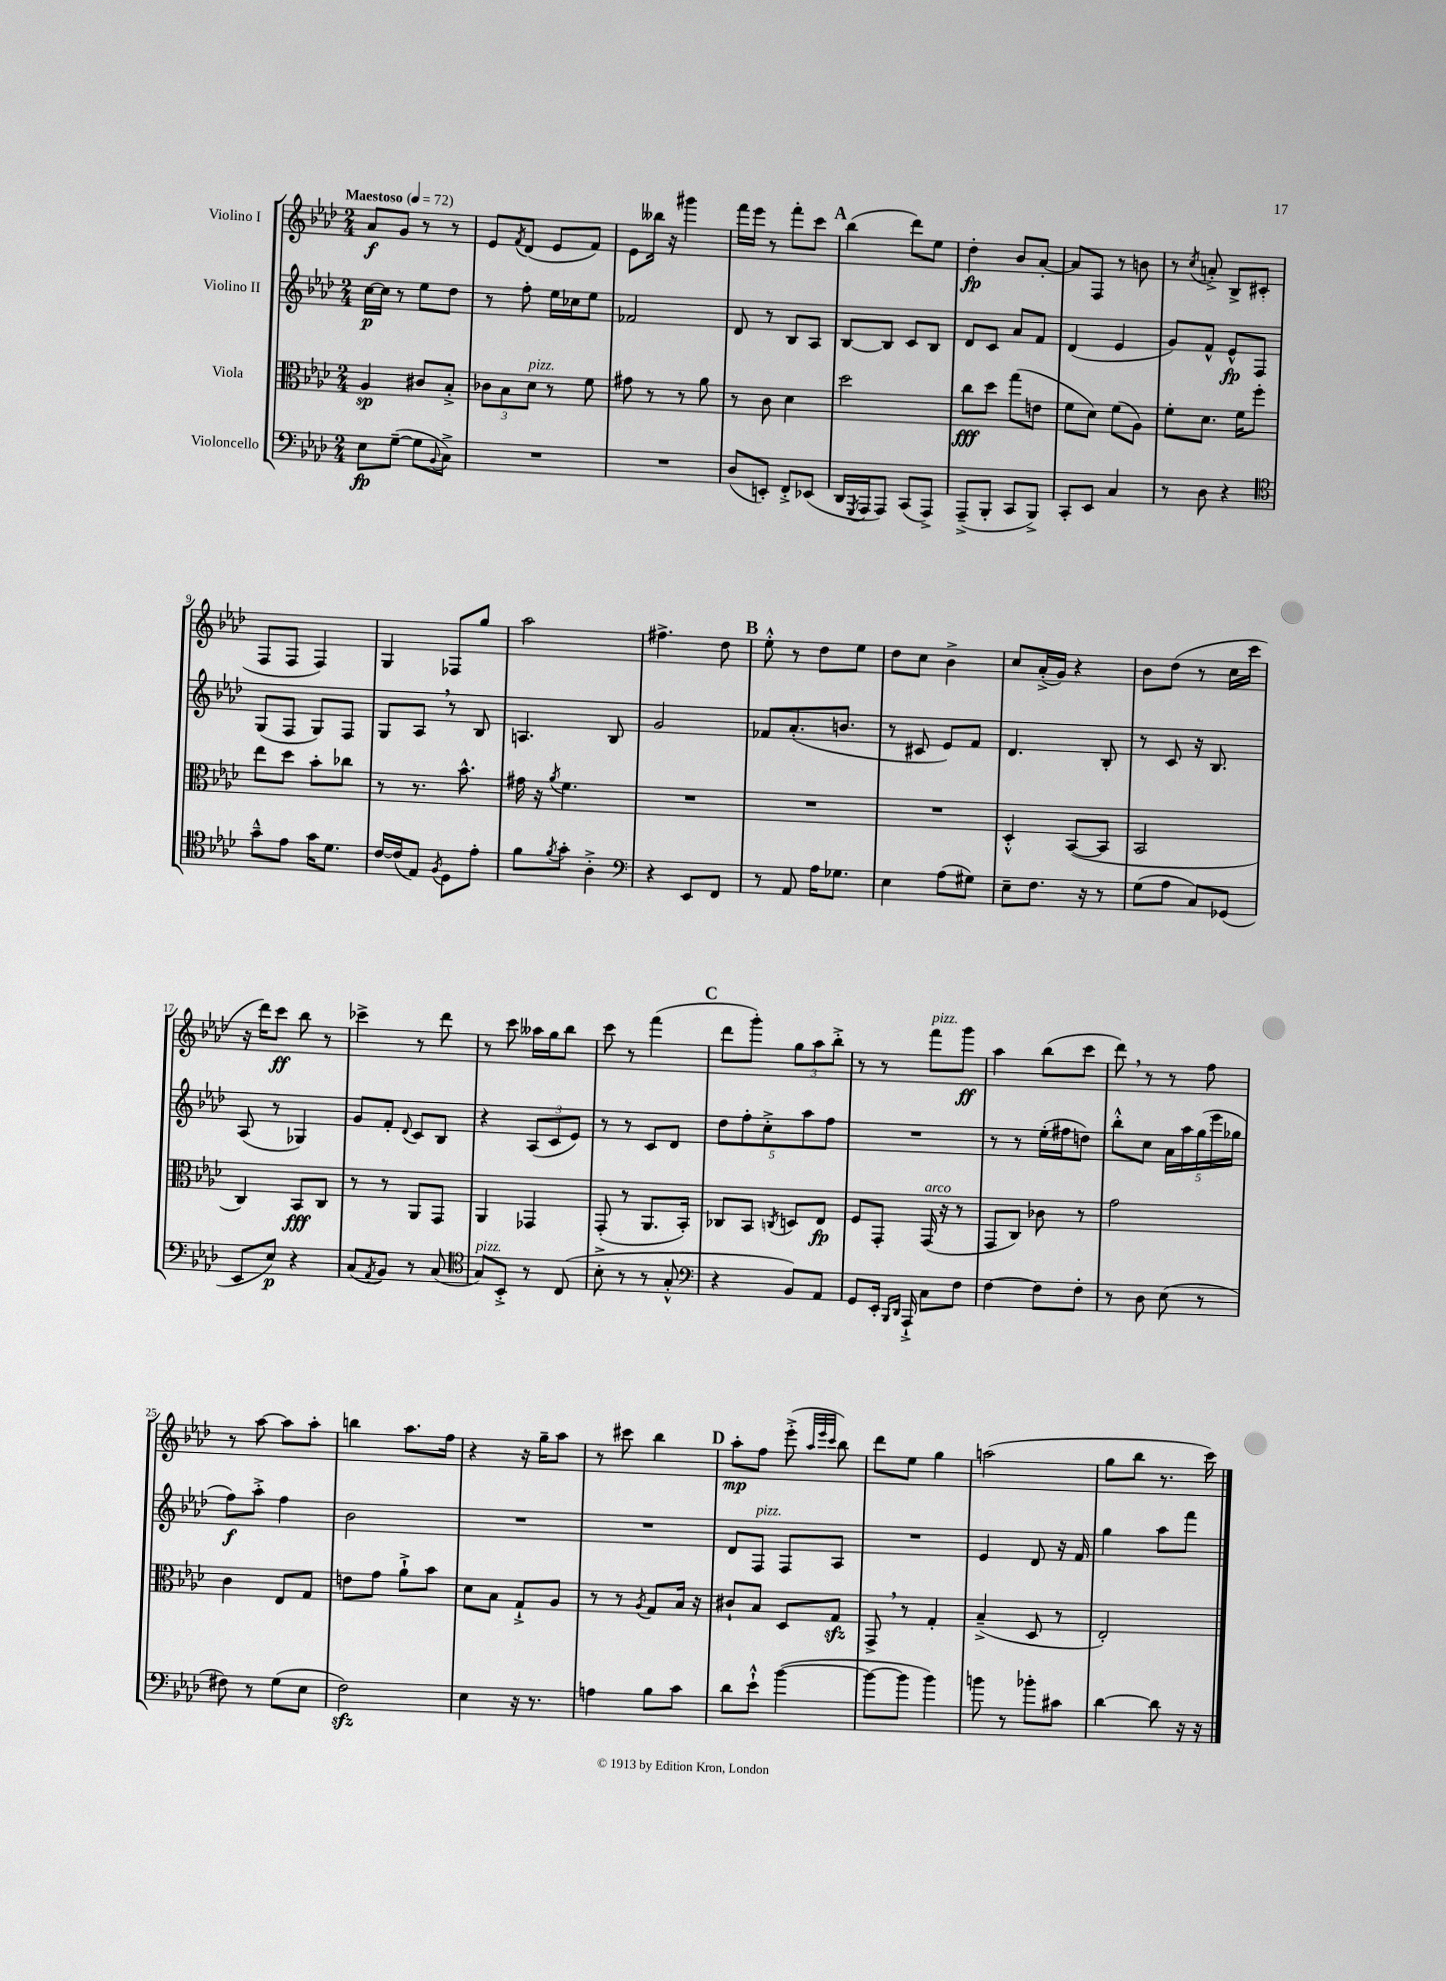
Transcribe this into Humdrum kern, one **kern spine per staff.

**kern	**dynam	**kern	**dynam	**kern	**dynam	**kern	**dynam
*part4	*part4	*part3	*part3	*part2	*part2	*part1	*part1
*staff4	*staff4	*staff3	*staff3	*staff2	*staff2	*staff1	*staff1
*I"Violoncello	*	*I"Viola	*	*I"Violino II	*	*I"Violino I	*
*clefF4	*	*clefC3	*	*clefG2	*	*clefG2	*
*k[b-e-a-d-]	*	*k[b-e-a-d-]	*	*k[b-e-a-d-]	*	*k[b-e-a-d-]	*
*M2/4	*	*M2/4	*	*M2/4	*	*M2/4	*
*MM72	*	*MM72	*	*MM72	*	*MM72	*
=1	=1	=1	=1	=1	=1	=1	=1
!	!	!	!	!	!	!LO:TX:a:B:t=Maestoso	!
8E-\L	fp	4A-/	sp	[16cc\LL	p	8a-/L	f
.	.	.	.	16cc\JJ]	.	.	.
([8G~\J	.	.	.	8r	.	8g/J	.
8G\L]	.	8c#X/L	.	8ee-\L	.	8r	.
8qqBB-/	.	.	.	.	.	.	.
8C^\J)	.	8B-'^/J	.	8dd-\J	.	8r	.
=2	=2	=2	=2	=2	=2	=2	=2
2r	.	12c-X\L	.	8r	.	8e-/L	.
.	.	12B-\	.	.	.	.	.
.	.	.	.	.	.	8qf/	.
.	.	.	.	8ff'\	.	(8d-/J	.
!	!	!LO:TX:a:i:t=pizz.	!	!	!	!	!
.	.	12d-\J	.	.	.	.	.
.	.	8r	.	16ee-\LL	.	8e-/L	.
.	.	.	.	16cc-X\J	.	.	.
.	.	8f\	.	8ee-\J	.	8f/J)	.
=3	=3	=3	=3	=3	=3	=3	=3
2r	.	8g#X\	.	2f-X/	.	8e-\L	.
.	.	8r	.	.	.	16bb--X\Jk	.
.	.	.	.	.	.	16r	.
.	.	8r	.	.	.	4ggg#X\	.
.	.	8a-\	.	.	.	.	.
=4	=4	=4	=4	=4	=4	=4	=4
(8D-/L	.	8r	.	8d-/	.	16fff\LL	.
.	.	.	.	.	.	16eee-\JJ	.
8EEn'/J)	.	8c\	.	8r	.	8r	.
8FF'^/L	.	4d-\	.	8B-/L	.	8fff'\L	.
(8EE-X/J	.	.	.	8A-/J	.	8ccc\J	.
!!LO:REH:place=s1:t=A
=5	=5	=5	=5	=5	=5	=5	=5
16DD-/LL	.	2dd-\	.	[8B-/L	.	(4bb-\	.
8qGGG/	.	.	.	.	.	.	.
16AAA-/J	.	.	.	.	.	.	.
8AAA-/J)	.	.	.	8B-/J]	.	.	.
(8CC/L	.	.	.	8c/L	.	8ddd-\L)	.
8AAA-^/J)	.	.	.	8B-/J	.	8ee-\J	.
=6	=6	=6	=6	=6	=6	=6	=6
(8AAA-~^/L	.	8cc\L	fff	8d-/L	.	4dd-'\	fp
8BBB-'/J	.	8dd-\J	.	8c/J	.	.	.
8CC/L	.	(8gg\L	.	8a-/L	.	8b-/L	.
8BBB-^/J)	.	8en\J	.	8f/J	.	[8a-'/J	.
=7	=7	=7	=7	=7	=7	=7	=7
8CC'/L	.	8f\L	.	(4d-/	.	8a-/L]	.
8EE-/J	.	8d-\J)	.	.	.	8F/J	.
4C/	.	(8f\L	.	4e-/	.	8r	.
.	.	8A-\J)	.	.	.	8bn\	.
=8	=8	=8	=8	=8	=8	=8	=8
8r	.	8f'\L	.	8g/L)	.	8r	.
.	.	.	.	.	.	8qcc/	.
8D-\	.	8.d-\J	.	8f^^/J	.	8an'^/	.
4r	.	.	.	8e-^^/L	fp	8B-^/L	.
.	.	16f\KL	.	.	.	.	.
.	.	8ff'\J	.	8F/J	.	(8c#X'/J	.
!!LO:LB:g=z
=9	=9	=9	=9	=9	=9	=9	=9
*clefC4	*	*	*	*	*	*	*
8g~^^\L	.	8ee-\L	.	(8G/L	.	8F/L	.
8e-\J	.	8dd-\J	.	8F/J	.	8F/J	.
16g\KL	.	8b-'\L	.	8G/L)	.	4F/)	.
8.d-\J	.	.	.	.	.	.	.
.	.	8cc-X\J	.	8F/J	.	.	.
=10	=10	=10	=10	=10	=10	=10	=10
[16c/LL	.	8r	.	8G/L	.	4G/	.
(16c/J]	.	.	.	.	.	.	.
8E-/J)	.	8.r	.	8A-,/J	.	.	.
8qF/	.	.	.	.	.	.	.
8D-\L	.	.	.	8r	.	8F-X/L	.
.	.	8.b-^^\	.	.	.	.	.
8e-'\J	.	.	.	8B-/	.	8gg/J	.
=11	=11	=11	=11	=11	=11	=11	=11
8f\L	.	16g#X\	.	4.An/	.	2aa-\	.
.	.	16r	.	.	.	.	.
8qf/	.	8qa-/	.	.	.	.	.
8g'\J	.	4.f\	.	.	.	.	.
4A-'^\	.	.	.	.	.	.	.
.	.	.	.	8B-/	.	.	.
=12	=12	=12	=12	=12	=12	=12	=12
*clefF4	*	*	*	*	*	*	*
4r	.	2r	.	2g/	.	4.ff#X^\	.
8EE-/L	.	.	.	.	.	.	.
8FF/J	.	.	.	.	.	8dd-\	.
!!LO:REH:place=s1:t=B
=13	=13	=13	=13	=13	=13	=13	=13
8r	.	2r	.	8f-X/L	.	8ee-'^^\	.
8AA-/	.	.	.	(8.a-'/	.	8r	.
16A-\KL	.	.	.	.	.	8dd-\L	.
8.G-X\J	.	.	.	8.bn/J	.	.	.
.	.	.	.	.	.	8ee-\J	.
=14	=14	=14	=14	=14	=14	=14	=14
4E-\	.	2r	.	8r	.	8dd-\L	.
.	.	.	.	8c#X/	.	8cc\J	.
(8A-\L	.	.	.	8e-/L)	.	4b-^\	.
8G#X\J)	.	.	.	8f/J	.	.	.
=15	=15	=15	=15	=15	=15	=15	=15
8E-~\L	.	4D-'^^/	.	4.d-/	.	8cc/L	.
8.F\J	.	.	.	.	.	(16a-'^/L	.
.	.	.	.	.	.	16g/JJ)	.
.	.	([8BB-/L	.	.	.	4r	.
16r	.	.	.	.	.	.	.
8r	.	8BB-/J]	.	8B-'/	.	.	.
=16	=16	=16	=16	=16	=16	=16	=16
(8G\L	.	2BB-/	.	8r	.	8b-\L	.
8A-\J	.	.	.	8c/	.	(8dd-\J	.
8C/L)	.	.	.	16r	.	8r	.
.	.	.	.	8.B-/	.	.	.
(8GG-X/J	.	.	.	.	.	16cc\LL	.
.	.	.	.	.	.	16ccc\JJ	.
!!LO:LB:g=z
=17	=17	=17	=17	=17	=17	=17	=17
8EE-/L	.	4C/)	.	(8A-/	.	16r	.
.	.	.	.	.	.	16ddd-\KL)	.
8E-/J)	p	.	.	8r	.	8ccc\J	ff
4r	.	8BB-/L	fff	4G-X/)	.	8bb-\	.
.	.	8C/J	.	.	.	8r	.
=18	=18	=18	=18	=18	=18	=18	=18
(8C/L	.	8r	.	8g/L	.	4ccc-X^\	.
8qAA-/	.	.	.	.	.	.	.
8BB-/J)	.	8r	.	8f'/J	.	.	.
.	.	.	.	8qqd-/	.	.	.
8r	.	8AA-/L	.	8c/L	.	8r	.
(8C/	.	8GG/J	.	8B-/J	.	8ddd-\	.
=19	=19	=19	=19	=19	=19	=19	=19
*clefC4	*	*	*	*	*	*	*
!LO:TX:a:i:t=pizz.	!	!	!	!	!	!	!
8G/L)	.	4AA-/	.	4r	.	8r	.
8BB-'^/J	.	.	.	.	.	8ccc\	.
8r	.	4GG-X/	.	(12A-/L	.	16aa--X\LL	.
.	.	.	.	.	.	16gg\J	.
.	.	.	.	12c/	.	.	.
(8C/	.	.	.	.	.	8bb-\J	.
.	.	.	.	12e-/J)	.	.	.
=20	=20	=20	=20	=20	=20	=20	=20
8B-'^\	.	(8GG'/	.	8r	.	8ccc\	.
8r	.	8r	.	8r	.	8r	.
8r	.	8.AA-/L	.	8c/L	.	(4fff\	.
8G'^^/	.	.	.	8d-/J	.	.	.
.	.	16BB-'/Jk)	.	.	.	.	.
!!LO:REH:place=s1:t=C
=21	=21	=21	=21	=21	=21	=21	=21
*clefF4	*	*	*	*	*	*	*
4r	.	8C-X/L	.	10dd-\L	.	8ddd-\L	.
.	.	.	.	10ff'\	.	.	.
.	.	8BB-/J	.	.	.	8ggg'\J)	.
.	.	.	.	10cc'^\	.	.	.
.	.	8qCn/	.	.	.	.	.
8BB-/L)	.	8Dn/L	.	.	.	12gg\L	.
.	.	.	.	10aa-\	.	.	.
.	.	.	.	.	.	12aa-\	.
8AA-/J	.	8E-/J	fp	.	.	.	.
.	.	.	.	10ff\J	.	.	.
.	.	.	.	.	.	12bb-'^\J	.
=22	=22	=22	=22	=22	=22	=22	=22
8GG/L	.	8F/L	.	2r	.	8r	.
16EE-'/Jk	.	8GG'/J	.	.	.	8r	.
16qqBBB-/LL	.	.	.	.	.	.	.
16qqDD-/JJ	.	.	.	.	.	.	.
16AAA-`^/	.	.	.	.	.	.	.
!	!	!	!	!	!	!LO:TX:a:i:t=pizz.	!
!	!	!LO:TX:a:i:t=arco	!	!	!	!	!
8C\L	.	(16GG/	.	.	.	8fff\L	.
.	.	16r	.	.	.	.	.
8F\J	.	8r	.	.	.	8ggg\J	ff
=23	=23	=23	=23	=23	=23	=23	=23
[4F\	.	8GG/L	.	8r	.	4aa-\	.
.	.	8C/J)	.	8r	.	.	.
8F\L]	.	8c-X\	.	(16ee-'\LL	.	(8bb-\L	.
.	.	.	.	16ff#X\J	.	.	.
8F'\J	.	8r	.	8ddn\J)	.	8ccc\J	.
=24	=24	=24	=24	=24	=24	=24	=24
8r	.	2g\	.	8bb-'^^\L	.	8ddd-,\)	.
8D-\	.	.	.	8cc\J	.	8r	.
(8E-\	.	.	.	20a-\LL	.	8r	.
.	.	.	.	20aa-\	.	.	.
.	.	.	.	(20gg\	.	.	.
8r	.	.	.	.	.	8ff\	.
.	.	.	.	20eee-\	.	.	.
.	.	.	.	20gg-X\JJ	.	.	.
!!LO:LB:g=z
=25	=25	=25	=25	=25	=25	=25	=25
8F#X\)	.	4c\	.	8ff\L)	f	8r	.
8r	.	.	.	8aa-'^\J	.	[8aa-\	.
(8G\L	.	8E-/L	.	4ff\	.	8aa-\L]	.
8E-\J	.	8G/J	.	.	.	8aa-'\J	.
=26	=26	=26	=26	=26	=26	=26	=26
2Fzz\)	.	8en\L	.	2b-\	.	4bbn\	.
.	.	8g\J	.	.	.	.	.
.	.	8a-`^\L	.	.	.	8.aa-\L	.
.	.	8b-\J	.	.	.	.	.
.	.	.	.	.	.	16ff\Jk	.
=27	=27	=27	=27	=27	=27	=27	=27
4E-\	.	8d-\L	.	2r	.	4r	.
.	.	8B-\J	.	.	.	.	.
16r	.	8G`^/L	.	.	.	16r	.
8.r	.	.	.	.	.	16gg~\KL	.
.	.	8A-/J	.	.	.	8aa-\J	.
=28	=28	=28	=28	=28	=28	=28	=28
4An\	.	8r	.	2r	.	8r	.
.	.	8r	.	.	.	8ccc#X\	.
.	.	8qA-/	.	.	.	.	.
8B-\L	.	8G/L	.	.	.	4bb-\	.
8c\J	.	16B-/Jk	.	.	.	.	.
.	.	16r	.	.	.	.	.
!!LO:REH:place=s1:t=D
=29	=29	=29	=29	=29	=29	=29	=29
8d-\L	.	8c#X`/L	.	8d-/L	.	8aa-'\L	mp
!	!	!	!	!LO:TX:a:i:t=pizz.	!	!	!
8e-`^^\J	.	8B-/J	.	8F/J	.	8ff\J	.
([4b-\	.	8D-/L	.	8F/L	.	(8eee-'^\	.
.	.	.	.	.	.	32qqaa-/LLL	.
.	.	.	.	.	.	32qqeee-/	.
.	.	.	.	.	.	32qqccc/JJJ	.
.	.	8Gzz/J	.	8A-/J	.	8bb-\)	.
=30	=30	=30	=30	=30	=30	=30	=30
8b-\L_	.	8GG^,/	.	2r	.	8ddd-\L	.
8b-\J]	.	8r	.	.	.	8ee-\J	.
4b-\)	.	4G'/	.	.	.	4gg\	.
=31	=31	=31	=31	=31	=31	=31	=31
8bn\	.	(4B-~^/	.	4e-/	.	(2aan\	.
8r	.	.	.	.	.	.	.
8b-X'\L	.	8D-/	.	8d-/	.	.	.
8c#X\J	.	8r	.	16r	.	.	.
.	.	.	.	16f/	.	.	.
=32	=32	=32	=32	=32	=32	=32	=32
[4d-\	.	2E-'/)	.	4gg\	.	8gg\L	.
.	.	.	.	.	.	8bb-\J	.
8d-\]	.	.	.	8aa-\L	.	8.r	.
16r	.	.	.	8fff\J	.	.	.
16r	.	.	.	.	.	16ccc\)	.
==	==	==	==	==	==	==	==
*-	*-	*-	*-	*-	*-	*-	*-
